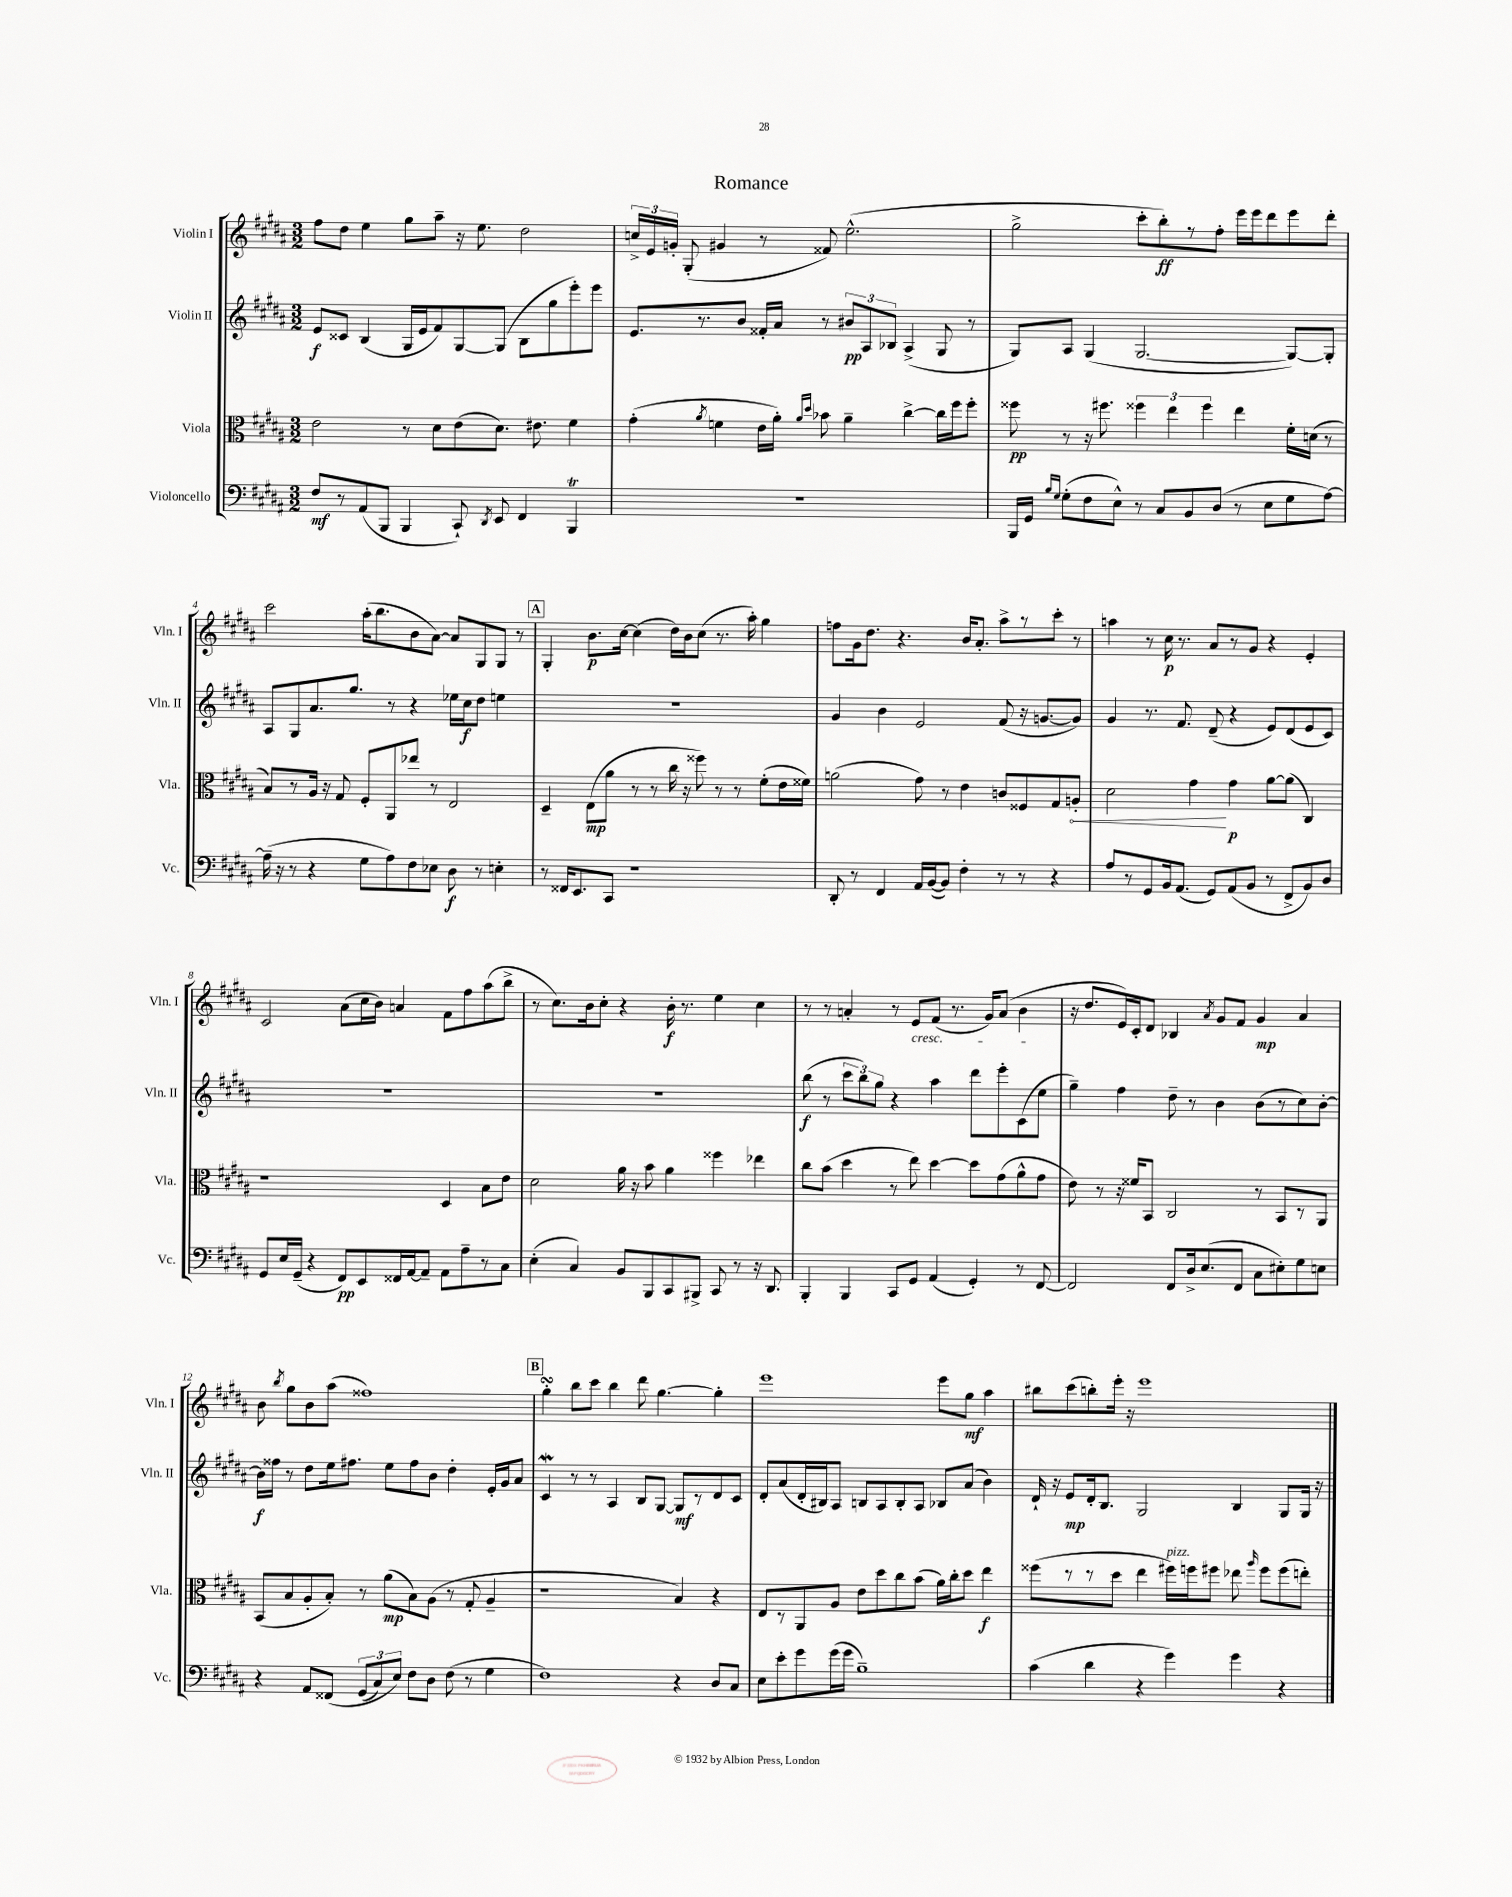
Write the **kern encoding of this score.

**kern	**kern	**kern	**kern
*staff4	*staff3	*staff2	*staff1
*clefF4	*clefC3	*clefG2	*clefG2
*k[f#c#g#d#a#]	*k[f#c#g#d#a#]	*k[f#c#g#d#a#]	*k[f#c#g#d#a#]
*M3/2	*M3/2	*M3/2	*M3/2
8F#/L	2e\	8e/L	8ff#\L
8r	.	8c##/J	8dd#\J
(8AA#/	.	(4B/	4ee\
8BBB/J	.	.	.
4BBB/	8r	16G#/LL	8gg#\L
.	.	16e/J	.
.	8d#\L	8f#/)	8aa#~\J
8CC#`/)	(8e\	[8G#/	16r
.	.	.	8.ee\
8qDD#/	.	.	.
8EE/	8.d#\J)	(8G#/]J	.
4FF#/	.	8B\L	2dd#\
.	8.e#\	.	.
.	.	8gg#\	.
4BBB/	4f#\	8eee'\)	.
.	.	8eee\J	.
=	=	=	=
1.r	(4g#'\	8.e/L	24cc^/LL
.	.	.	24e/
.	.	.	24g'/JJ
.	.	.	(8G#'/
.	.	8.r	.
.	8qa#/	.	.
.	4f\	.	4g#/
.	.	8b/J	.
.	16e\LL	16f##'/LL	8r
.	16a#'\JJ)	16a#/JJ	.
.	16qqa#/LL	.	.
.	16qqdd#/JJ	.	.
.	8b-\	8r	8f##/)
.	4a#~\	12b#/L	(2.ee^^\
.	.	12A#/	.
.	.	12B-/J	.
.	[4cc#^\	(4A#^/	.
.	16cc#\]LL	8G#/	.
.	16ff#\J	.	.
.	8ff#'\J	8r	.
=	=	=	=
16BBB/LL	8ff##\	8G#/L)	2gg#^\
16GG#/JJ	.	.	.
16qqB/LL	.	.	.
16qqG#/JJ	.	.	.
(8G#'\L	8r	8A#/J	.
8F#\	16r	(4G#/	.
.	8.ff#\	.	.
8E^^\J)	.	.	.
8r	6ff##\	[2.G#/	8ccc#'\L
8C#/L	.	.	8bb'\)
.	6ee\	.	.
8BB/	.	.	8r
.	6ff##\	.	.
(8D#/J	.	.	8ff#'\J
8r	4ee\	.	16eee\LL
.	.	.	16eee\J
8E\L	.	.	8ddd#\
8G#\	16f#'\LL	8G#/_L)	8eee\
.	(16d\JJ	.	.
[8A#\J)	8r	8G#'/]J	8ddd#'\J
=	=	=	=
(16A#~\]	8B/L)	8A#/L	2ccc#\
16r	.	.	.
8r	8r	8G#/	.
4r	16A#/Jk	8.a#/	.
.	16r	.	.
.	8G#/	.	.
.	.	8.gg#/J	.
8G#\L	8F#'/L	.	(16aa#'\LK
.	.	.	8.bb\
8A#\)	8AA#/	8r	.
8F#\	8ee-/J	4r	8b\
8E-\J	8r	.	[8a#\J)
8D#\	2E/	16ee-\LL	8a#/]L
.	.	16cc#\J	.
8r	.	8dd#\J	8G#/
4E'\	.	4ee\	8G#/J
.	.	.	8r
=	=	=	=
8r	4D#~/	1.r	4G#'/
16FF##/LK	.	.	.
8.EE/	.	.	.
.	(8E\L	.	8.b\L
8CC#/J	8a#\J	.	.
.	.	.	[16cc#\Jk
1r	8r	.	(4cc#\]
.	8r	.	.
.	16cc#\	.	16dd#\LL)
.	16r	.	16b\J
.	8ff##\)	.	(8cc#\J
.	8r	.	8.r
.	8r	.	.
.	.	.	16aa#'\)
.	(8f#'\L	.	4gg#\
.	16e\L	.	.
.	16f##\JJ)	.	.
=	=	=	=
8DD#'/	(2a\	4g#/	8ff\L
8r	.	.	16g#\k
.	.	.	8.dd#\J
4FF#/	.	4b\	.
.	.	.	4.r
16AA#/LL	8g#\)	2e/	.
([16BB/J	.	.	.
8BB/]J)	8r	.	.
4F#'\	4e\	.	16b/LK
.	.	.	8.a#'/J
8r	8c/L	(8f#/	8aa#^\L
8r	8F##/	16r	8r
.	.	[8.g/L	.
4r	8G#/	.	8ccc#'\J
.	8A'/J	8g/]J)	8r
=	=	=	=
8A#/L	2d#\	4g#/	4aa\
8r	.	.	.
8GG#/	.	8.r	8r
16BB/k	.	.	16cc#\
(8.AA#/J	.	8.f#/	8.r
.	4g#\	.	.
8GG#/L)	.	(8d#~/	8a#/L
(8AA#/	4g#\	4r	8r
8BB/J	.	.	8g#/J
8r	[8a#\L	8e/L)	4r
8FF#^/L	(8a#\]J	(8d#/	.
8BB/)	4C#/)	8e/	4e'/
8D#/J	.	8c#/J)	.
=	=	=	=
8GG#/L	1r	1.r	2c#/
16E/L	.	.	.
(16GG#~/JJ	.	.	.
4r	.	.	.
8FF#/L)	.	.	(8a#\L
8EE/	.	.	16cc#\L
.	.	.	16b\JJ)
16FF##/L	.	.	4a/
[16AA#/J	.	.	.
8AA#~/]J	.	.	.
8AA#\L	4D#/	.	8f#\L
8A#~\	.	.	8ff#\
8r	8B\L	.	(8aa#\
8C#\J	8e\J	.	8bb^\J
=	=	=	=
(4E'\	2d#\	1.r	8r
.	.	.	8.cc#\L)
4C#/)	.	.	.
.	.	.	16b\k
.	.	.	8cc#'\J
8BB/L	16a#\	.	4r
.	16r	.	.
8BBB/	8b\	.	.
8CC#/	4a#\	.	16b'\
.	.	.	8.r
8BBB#^/J	.	.	.
8CC#/	4ff##\	.	4ee\
8r	.	.	.
16r	4ee-\	.	4cc#\
8.DD#/	.	.	.
=	=	=	=
4BBB'/	8cc#\L	(8bb\	8r
.	(8b\J	8r	8r
4BBB/	4dd#\	12ccc#\L	4a'/
.	.	12bb\)	.
.	.	12gg#\J	.
8CC#/L	8r	4r	8r
8GG#/J	8ee\)	.	8e/L
(4AA#/	[4dd#\	4aa#\	(8f#/J
.	.	.	8.r
4GG#'/)	8dd#\]L	8ddd#\L	.
.	.	.	16g#/LK)
.	(8g#\	8eee'\	(8a/J
8r	8a#^^\	(8c#\	4b\
[8FF#/	8g#\J	8ee\J	.
=	=	=	=
2FF#/]	8e\)	4gg#~\)	16r
.	.	.	8.dd#/L
.	8r	.	.
.	16r	4ff#\	16e/L)
.	16f##/LK	.	16c#'/J
.	8BB/J	.	8d#/J
8FF#/L	2C#/	8dd#~\	4B-/
16D#^/k	.	8r	.
(8.E/	.	.	.
.	.	.	8qa#/
.	.	4b\	8g#/L
8FF#/J	.	.	8f#/J
8C#\L	8r	(8b\L	4g#/
8E#'\)	8BB/L	8r	.
8G#\	8r	8cc#\)	4a#/
8E\J	8AA#/J	[8b'\J	.
=	=	=	=
4r	(8BB/L	16b\]LL	8b\
.	.	16ff##\JJ	.
.	.	.	8qbb/
.	8B/	8r	8gg#\L
8AA#/L	8A#'/	8dd#\L	8b\
&(8FF##/J	8B'/J)	16ee\k	(8aa#\J
.	.	8.ff#\J	.
(12GG#/L	8r	.	1ff##)
12C#/)	.	.	.
.	(8a#\L	8ee\L	.
12E/J&)	.	.	.
8F#\L	8B\)	8ff#\	.
8D#\J	(8A#\J	8b\J	.
(8F#\	8r	4dd#'\	.
8r	8G#'/	.	.
4G#\	4A#~/	16e'/LL	.
.	.	16g#/J	.
.	.	8a#/J	.
=	=	=	=
1F#)	1r	4c#/	4gg#'\
.	.	8r	8bb\L
.	.	8r	8ccc#\J
.	.	4A#/	4bb\
.	.	8B/L	8ddd#\
.	.	[8G#/J	[4.gg#\
4r	4B/)	8G#/]L	.
.	.	8r	.
8D#/L	4r	8d#/	4gg#'\]
8C#/J	.	8c#/J	.
=	=	=	=
8E\L	8E/L	8d#'/L	1eee
8e'\	8r	(8a#/	.
8g#\	8AA#/	16d#'/L	.
.	.	16B#/J)	.
(16g#\L	8A#/J	8A#/J	.
16g#\JJ	.	.	.
1B~)	8e\L	8B/L	.
.	8dd#\	8A#/	.
.	8cc#\	8B'/	.
.	(8b\J	8A#/J	.
.	16a#\LL)	8B-/L	8eee\L
.	16cc#'\J	.	.
.	8dd#\J	(8a#/J	8gg#\J
.	4ee\	4b\)	4aa#\
=	=	=	=
(4c#\	(8ff##\L	16d#`/	8bb#\L
.	.	16r	.
.	8r	8e/L	(8ccc#\
4d#\	8r	16d#'/k	8bb'\)
.	.	8.B/J	.
.	8dd#\J	.	16eee'\Jk
.	.	.	16r
4r	4ee\	2G#/	1eee
4g#\)	16ff#\LL)	.	.
.	16ff\J	.	.
.	8ff#\J	.	.
4g#\	8ee-\	4B/	.
.	16qqaa#/	.	.
.	8ff#\L	.	.
4r	(8ff#\	8G#/L	.
.	8ee'\J)	16G#/Jk	.
.	.	16r	.
==	==	==	==
*-	*-	*-	*-
